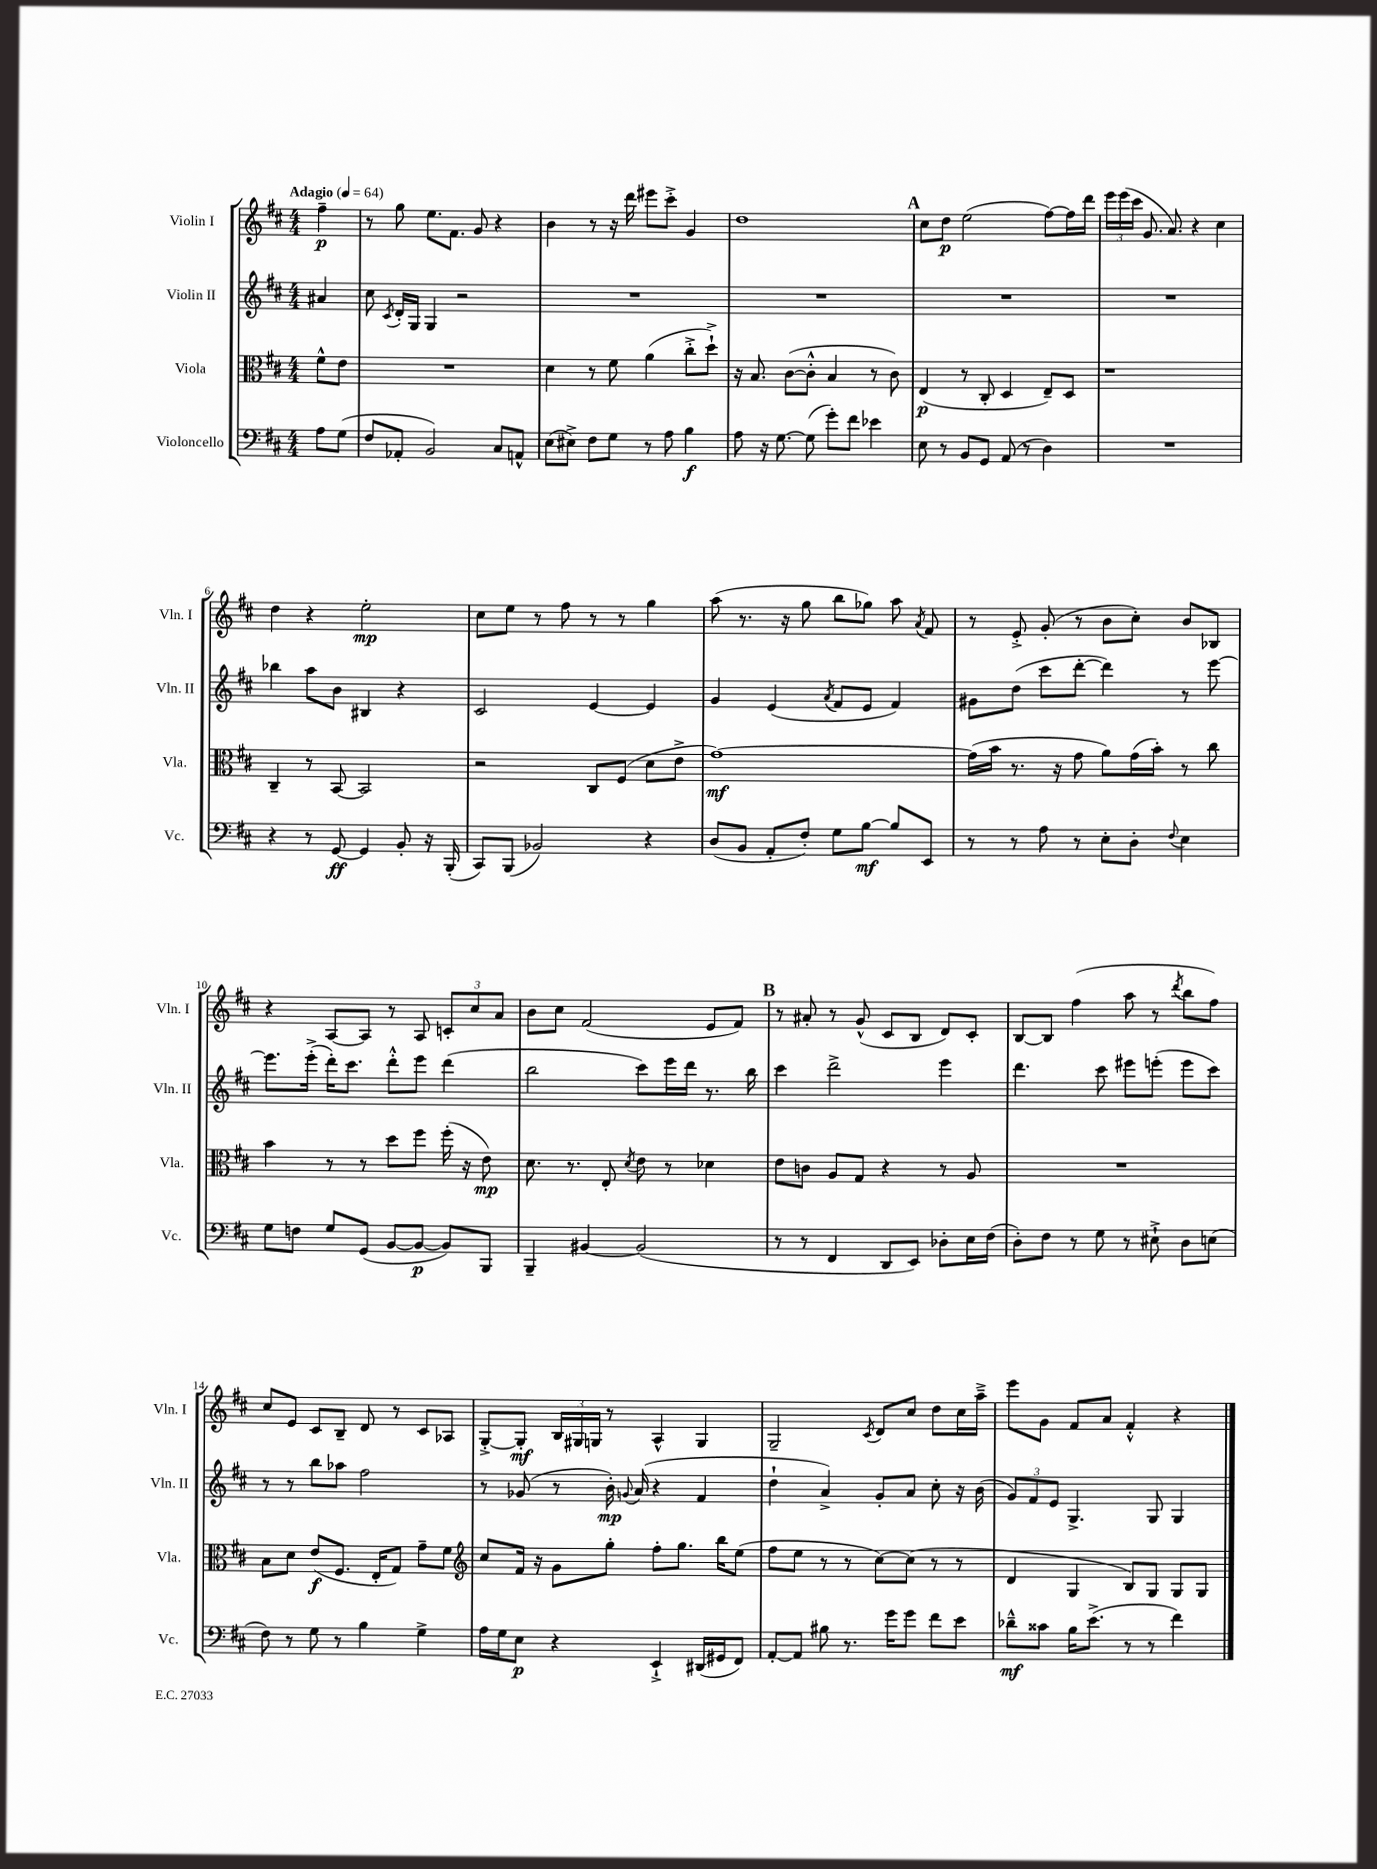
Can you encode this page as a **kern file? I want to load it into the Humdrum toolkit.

**kern	**dynam	**kern	**dynam	**kern	**dynam	**kern	**dynam
*part4	*part4	*part3	*part3	*part2	*part2	*part1	*part1
*staff4	*staff4	*staff3	*staff3	*staff2	*staff2	*staff1	*staff1
*I"Violoncello	*	*I"Viola	*	*I"Violin II	*	*I"Violin I	*
*I'Vc.	*	*I'Vla.	*	*I'Vln. II	*	*I'Vln. I	*
*clefF4	*	*clefC3	*	*clefG2	*	*clefG2	*
*k[f#c#]	*	*k[f#c#]	*	*k[f#c#]	*	*k[f#c#]	*
*M4/4	*	*M4/4	*	*M4/4	*	*M4/4	*
*MM64	*	*MM64	*	*MM64	*	*MM64	*
=	=	=	=	=	=	=	=
!	!	!	!	!	!	!LO:TX:a:B:t=Adagio	!
8A\L	.	8f#^^\L	.	4a#X/	.	4ff#~\	p
(8G\J	.	8e\J	.	.	.	.	.
=1	=1	=1	=1	=1	=1	=1	=1
8F#/L	.	1r	.	8cc#\	.	8r	.
.	.	.	.	8qc#/	.	.	.
8AA-X'/J	.	.	.	16d'/LL	.	8gg\	.
.	.	.	.	16G/JJ	.	.	.
2BB/)	.	.	.	4G/	.	8.ee\L	.
.	.	.	.	.	.	8.f#\J	.
.	.	.	.	2r	.	.	.
.	.	.	.	.	.	8g/	.
8C#/L	.	.	.	.	.	4r	.
8AAn^^/J	.	.	.	.	.	.	.
=2	=2	=2	=2	=2	=2	=2	=2
(8E\L	.	4d\	.	1r	.	4b\	.
8E#X^\J)	.	.	.	.	.	.	.
8F#\L	.	8r	.	.	.	8r	.
8G\J	.	8f#\	.	.	.	16r	.
.	.	.	.	.	.	16ddd\	.
8r	.	(4a\	.	.	.	8eee#X\L	.
8A\	.	.	.	.	.	8ccc#'^\J	.
4B\	f	8cc#'^\L	.	.	.	4g/	.
.	.	8dd`^\J)	.	.	.	.	.
=3	=3	=3	=3	=3	=3	=3	=3
8A\	.	16r	.	1r	.	1dd	.
.	.	8.B/	.	.	.	.	.
16r	.	.	.	.	.	.	.
[8.G\	.	.	.	.	.	.	.
.	.	([8c#\L	.	.	.	.	.
(8G\]	.	8c#'^^\J]	.	.	.	.	.
8g'\L)	.	4B/	.	.	.	.	.
8f#\J	.	.	.	.	.	.	.
4e-X\	.	8r	.	.	.	.	.
.	.	8c#\)	.	.	.	.	.
!!LO:REH:place=s1:t=A
=4	=4	=4	=4	=4	=4	=4	=4
8E\	.	(4E/	p	1r	.	8cc#\L	.
8r	.	.	.	.	.	8dd\J	p
8BB/L	.	8r	.	.	.	(2ee\	.
8GG/J	.	8C#'/	.	.	.	.	.
(8AA/	.	4D/	.	.	.	.	.
8r	.	.	.	.	.	.	.
4D\)	.	8E~/L)	.	.	.	[8ff#\L)	.
.	.	8D/J	.	.	.	16ff#\L]	.
.	.	.	.	.	.	16ddd\JJ	.
=5	=5	=5	=5	=5	=5	=5	=5
1r	.	1r	.	1r	.	24eee\LL	.
.	.	.	.	.	.	(24eee\	.
.	.	.	.	.	.	24ccc#\JJ	.
.	.	.	.	.	.	8.g/	.
.	.	.	.	.	.	8.a/)	.
.	.	.	.	.	.	4r	.
.	.	.	.	.	.	4cc#\	.
!!LO:LB:g=z
=6	=6	=6	=6	=6	=6	=6	=6
4r	.	4C#~/	.	4bb-X\	.	4dd\	.
8r	.	8r	.	8aa\L	.	4r	.
[8GG/	ff	[8BB/	.	8b\J	.	.	.
4GG/]	.	2BB/]	.	4B#X/	.	2ee'\	mp
8BB'/	.	.	.	4r	.	.	.
16r	.	.	.	.	.	.	.
(16BBB'/	.	.	.	.	.	.	.
=7	=7	=7	=7	=7	=7	=7	=7
8CC#/L)	.	2r	.	2c#/	.	8cc#\L	.
(8BBB/J	.	.	.	.	.	8ee\J	.
2BB-X/)	.	.	.	.	.	8r	.
.	.	.	.	.	.	8ff#\	.
.	.	8C#/L	.	[4e/	.	8r	.
.	.	(8F#/J	.	.	.	8r	.
4r	.	8d\L	.	4e/]	.	4gg\	.
.	.	8e^\J	.	.	.	.	.
=8	=8	=8	=8	=8	=8	=8	=8
(8D/L	.	[1g)	mf	4g/	.	(8aa\	.
8BB/J	.	.	.	.	.	8.r	.
8AA'/L	.	.	.	(4e/	.	.	.
.	.	.	.	.	.	16r	.
8F#'/J)	.	.	.	.	.	8gg\	.
.	.	.	.	8qa/	.	.	.
8G\L	.	.	.	8f#/L	.	8bb\L	.
[8B\J	mf	.	.	8e/J	.	8gg-X\J)	.
8B/L]	.	.	.	4f#/)	.	8aa\	.
.	.	.	.	.	.	8qa/	.
8EE/J	.	.	.	.	.	8f#/	.
=9	=9	=9	=9	=9	=9	=9	=9
8r	.	(16g\LL]	.	8g#X\L	.	8r	.
.	.	16b\JJ	.	.	.	.	.
8r	.	8.r	.	(8dd\J	.	8e'^/	.
8A\	.	.	.	8ccc#\L	.	(8g'/	.
.	.	16r	.	.	.	.	.
8r	.	8g\	.	[8ddd'\J	.	8r	.
8E'\L	.	8a\L)	.	4ddd\])	.	8b\L	.
8D'\J	.	(16g\L	.	.	.	8cc#'\J)	.
.	.	16b'\JJ)	.	.	.	.	.
8qqF#/	.	.	.	.	.	.	.
4E\	.	8r	.	8r	.	8b/L	.
.	.	8cc#\	.	[8eee\	.	8B-X/J	.
!!LO:LB:g=z
=10	=10	=10	=10	=10	=10	=10	=10
8G\L	.	4b\	.	8.eee\L]	.	4r	.
8Fn\J	.	.	.	.	.	.	.
.	.	.	.	(16eee'^\Jk	.	.	.
8G/L	.	8r	.	16ddd'\KL)	.	[8A/L	.
.	.	.	.	8.ccc#\J	.	.	.
(8GG/J	.	8r	.	.	.	8A/J]	.
[8BB/L	.	8dd\L	.	8ddd'^^\L	.	8r	.
8BB/J_	p	8ff#\J	.	8eee\J	.	8A/	.
8BB/L])	.	(16ff#'\	.	(4ddd\	.	12cn'/L	.
.	.	16r	.	.	.	.	.
.	.	.	.	.	.	12cc#/	.
8BBB/J	.	8e\)	mp	.	.	.	.
.	.	.	.	.	.	12a/J	.
=11	=11	=11	=11	=11	=11	=11	=11
4BBB~/	.	8.d\	.	2bb\	.	8b\L	.
.	.	.	.	.	.	8cc#\J	.
.	.	8.r	.	.	.	.	.
[4BB#X/	.	.	.	.	.	(2f#/	.
.	.	8E'/	.	.	.	.	.
.	.	8qd/	.	.	.	.	.
(2BB#/]	.	8e\	.	8ccc#\L)	.	.	.
.	.	8r	.	16eee\L	.	.	.
.	.	.	.	16ddd\JJ	.	.	.
.	.	4d-X\	.	8.r	.	8e/L	.
.	.	.	.	.	.	8f#/J)	.
.	.	.	.	16bb\	.	.	.
!!LO:REH:place=s1:t=B
=12	=12	=12	=12	=12	=12	=12	=12
8r	.	8e\L	.	4ccc#\	.	8r	.
8r	.	8cn\J	.	.	.	8a#X'/	.
4FF#/	.	8A/L	.	2ddd^\	.	8r	.
.	.	8G/J	.	.	.	(8g^^/	.
8DD/L	.	4r	.	.	.	8c#/L	.
8EE/J)	.	.	.	.	.	8B/J	.
8D-X'\L	.	8r	.	4eee\	.	8d/L)	.
16E\L	.	8A/	.	.	.	8c#'/J	.
(16F#\JJ	.	.	.	.	.	.	.
=13	=13	=13	=13	=13	=13	=13	=13
8D'\L)	.	1r	.	4.ddd\	.	[8B/L	.
8F#\J	.	.	.	.	.	8B/J]	.
8r	.	.	.	.	.	(4ff#\	.
8G\	.	.	.	8ccc#\	.	.	.
8r	.	.	.	8eee#X\L	.	8aa\	.
8E#X`^\	.	.	.	(8eeen'\J	.	8r	.
.	.	.	.	.	.	8qddd/	.
8D\L	.	.	.	8eee\L	.	8bb\L	.
(8En\J	.	.	.	8ccc#\J)	.	8ff#\J)	.
!!LO:LB:g=z
=14	=14	=14	=14	=14	=14	=14	=14
8F#\)	.	8B\L	.	8r	.	8cc#/L	.
8r	.	8d\J	.	8r	.	8e/J	.
8G\	.	(8e/L	f	8bb\L	.	8c#/L	.
8r	.	8.F#/J	.	8aa-X\J	.	8B~/J	.
4B\	.	.	.	2ff#\	.	8d/	.
.	.	16E'/KL	.	.	.	.	.
.	.	8G/J)	.	.	.	8r	.
4G^\	.	8g~\L	.	.	.	8c#/L	.
.	.	8f#\J	.	.	.	8A-X/J	.
=15	=15	=15	=15	=15	=15	=15	=15
*	*	*clefG2	*	*	*	*	*
16A\LL	.	8cc#/L	.	8r	.	[8G'^/L	.
16G\J	.	.	.	.	.	.	.
8E\J	p	16f#/Jk	.	(8g-X/	.	8G'/J]	mf
.	.	16r	.	.	.	.	.
4r	.	8g\L	.	8r	.	24B/LL	.
.	.	.	.	.	.	24G#X/	.
.	.	.	.	.	.	24Gn/JJ	.
.	.	8gg'\J	.	16b'\)	mp	8r	.
.	.	.	.	8qqgn/	.	.	.
.	.	.	.	(16a/	.	.	.
4EE`^/	.	8ff#'\L	.	4r	.	4A^^/	.
.	.	8.gg\J	.	.	.	.	.
(16DD#X/LL	.	.	.	4f#/	.	4G/	.
16GG#X/J	.	16bb\KL	.	.	.	.	.
8FF#/J)	.	(8ee\J	.	.	.	.	.
=16	=16	=16	=16	=16	=16	=16	=16
[8AA'/L	.	8ff#\L	.	4dd`\	.	2G~/	.
8AA/J]	.	8ee\J	.	.	.	.	.
8B#X\	.	8r	.	4a^/)	.	.	.
8.r	.	8r	.	.	.	.	.
.	.	.	.	.	.	8qc#/	.
.	.	[8cc#\L)	.	8g'/L	.	8d/L	.
16g\KL	.	.	.	.	.	.	.
8g\J	.	(8cc#\J]	.	8a/J	.	8cc#/J	.
8f#\L	.	8r	.	8cc#'\	.	8dd\L	.
8e\J	.	8r	.	16r	.	16cc#\L	.
.	.	.	.	(16b\	.	16aa~^\JJ	.
=17	=17	=17	=17	=17	=17	=17	=17
8d-X~^^\L	mf	4d/	.	12g/L)	.	8eee\L	.
.	.	.	.	12f#/	.	.	.
8c##X\J	.	.	.	.	.	8g\J	.
.	.	.	.	12e/J	.	.	.
16B\KL	.	4G/	.	4.G^/	.	8f#/L	.
(8.e^\J	.	.	.	.	.	.	.
.	.	.	.	.	.	8a/J	.
8r	.	8B/L)	.	.	.	4f#'^^/	.
8r	.	8G/J	.	8G/	.	.	.
4f#\)	.	8G/L	.	4G/	.	4r	.
.	.	8G/J	.	.	.	.	.
==	==	==	==	==	==	==	==
*-	*-	*-	*-	*-	*-	*-	*-
